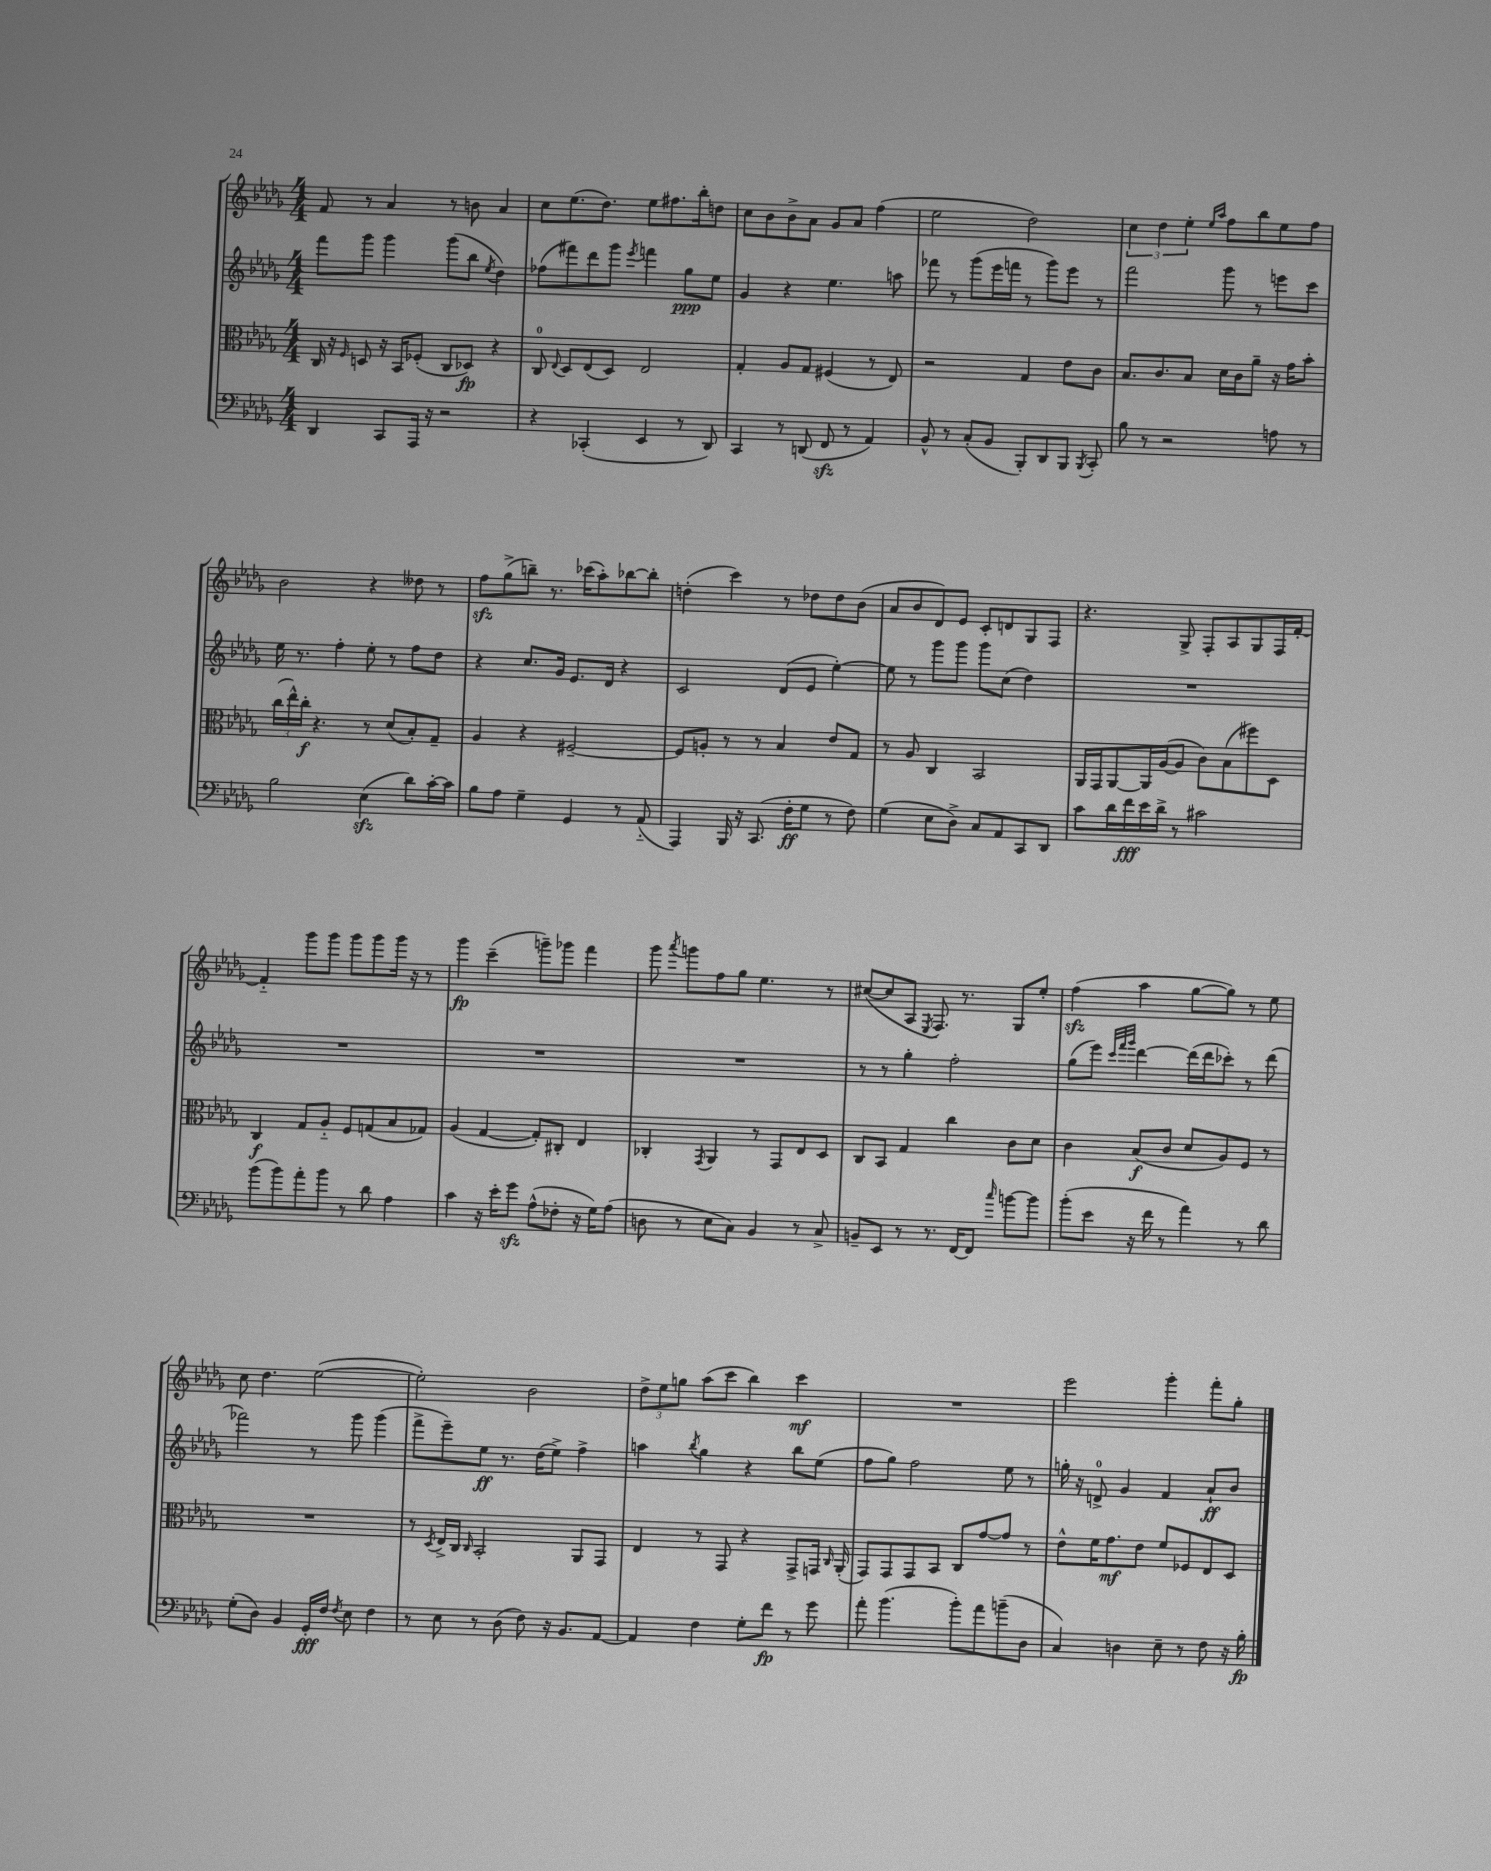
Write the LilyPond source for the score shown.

<<
\new StaffGroup <<
\new Staff = "s0" {
    \clef treble \key des \major \numericTimeSignature \time 4/4
    \autoBeamOff f'8 r8 aes'4 r8 b'8 aes'4 |
    c''8[ ees''8.( des''8.]) ees''8[ fis''8. bes''16-. d''8] |
    c''8[ bes'8 bes'8-> aes'8] ges'8[ aes'8] f''4( |
    ees''2 des''2) |
    \tuplet 3/2 { c''4 des''4 ees''4-. } \grace { ees''16[ aes''16] } f''8[ bes''8 ees''8 f''8] |
    bes'2 r4 deses''8 r8 |
    f''8[\sfz ges''8->( b''8]--) r8. ces'''16[( aes''8-.) bes''8~ bes''8]-. |
    d''4-.( c'''4) r8 des''8[ des''8 bes'8]( |
    aes'8[ bes'8 des'8) ees'8] c'8[-. d'8 ges8 f8] |
    r4. ges8-> f8[-. aes8 ges8 f16 f'16]~-. |
    f'4-_ ges'''8[ ges'''8] ges'''8[ ges'''8 ges'''16] r16 r8 |
    ges'''4\fp c'''4--( g'''8[--) ges'''8] f'''4 |
    ges'''8 \acciaccatura { aes'''8 } g'''8[ f''8 ges''8] ees''4. r8 |
    cis''8[~( cis''8 aes8] \acciaccatura { ees8 } f8.) r8. ges8[ ees''8]-. |
    f''4\sfz( aes''4 ges''8[~ ges''8]) r8 ees''8 |
    c''8 des''4. ees''2~( |
    ees''2-.) bes'2 |
    \tuplet 3/2 { des''8[-> ees''8 g''8] } aes''8[( c'''8] bes''4) c'''4\mf |
    R1 |
    ees'''2 ges'''4-. f'''8[-. ges''8]-. \bar "|." |
}
\new Staff = "s1" {
    \clef treble \key des \major \numericTimeSignature \time 4/4
    \autoBeamOff f'''8[ ges'''8] ges'''4 ges'''8[( bes''8] \acciaccatura { ees''8 } des''4) |
    fes''8[( fis'''8) des'''8 ges'''8] \acciaccatura { ees'''8 } f'''4 ges''8[\ppp ees''8] |
    ges'4 r4 ees''4. a''8 |
    fes'''8 r8 ges'''8[( ees'''16 f'''16] r8 ges'''8[) ees'''8] r8 |
    f'''2 ges'''8 r8 e'''8[ c'''8] |
    ees''16 r8. f''4-. ees''8-. r8 f''8[ des''8] |
    r4 c''8.[ ges'16] ees'8.[ des'16] r4 |
    c'2 des'8[( ees'8] ees''4~-.) |
    ees''8 r8 ges'''8[ ges'''8] ges'''8[ c''8]( des''4) |
    R1 |
    R1 |
    R1 |
    R1 |
    r8 r8 ges''4-. f''2-. |
    ges''8[( ees'''8]) \grace { c'''32[ f'''32 ges'''32] } des'''4~ des'''16[( des'''16 ces'''8]-.) r8 des'''8( |
    fes'''2) r8 ges'''8 ges'''4( |
    f'''8[-> ees'''8--) ees''8]\ff r8. des''16[( ees''8]->) f''4-> |
    a''4 \acciaccatura { bes''8 } ges''4 r4 bes''8[ ees''8]( |
    f''8[ ges''8]) f''2 ees''8 r8 |
    g''16-. r16 d'8-0-> ges'4 f'4 aes'8[-!\ff bes'8] \bar "|." |
}
\new Staff = "s2" {
    \clef alto \key des \major \numericTimeSignature \time 4/4
    \autoBeamOff c16 r16 \grace { f16 } d8 r16 bes,16[ fes8]-.( c8[ des8]\fp) r4 |
    c8-0 \appoggiatura { ees8 } des8[ ees8( des8]) ees2 |
    ges4-. aes8[ ges8] fis4( r8 ees8) |
    r2 ges4 ees'8[ c'8] |
    bes8.[ c'8. bes8] des'16[ c'16 aes'8]-- r16 ges'16[ bes'8]-. |
    \tuplet 3/2 { c''16[( ees''16-^) c''16]-.\f } r4. r8 des'8[( bes8-.) ges8]-- |
    aes4 r4 fis2~-- |
    fis8[ a8]-. r8 r8 bes4 ees'8[ ges8] |
    r8 aes8 c4 bes,2 |
    aes,16[ ges,16 aes,8~ aes,16 aes16~( aes8] c'8[) bes8( fis''8) des8] |
    c4\f ges8[ aes8]-_ f8[ g8( bes8 ges8]) |
    aes4( ges4~ ges8[-.) cis8]-. ees4 |
    ces4-. \acciaccatura { ges,8 } aes,4 r8 ges,8[ ees8 des8] |
    c8[ bes,8] ges4 c''4 c'8[ des'8] |
    c'4 bes8[\f( c'8] des'8[ aes8) f8] r8 |
    R1 |
    r8 \acciaccatura { des8 } ees16[-> c16] \grace { c16 } bes,2-. aes,8[ ges,8] |
    ees4 r8 ges,8 r4 ges,8[-> g,16] \grace { c16 } aes,16-.( |
    ges,8[) ges,8 ges,8 bes,8] c8[ ges'8~ ges'8] r8 |
    ees'8[-^ f'16 ges'8.\mf ees'8] f'8[ fes8 ees8 des8] \bar "|." |
}
\new Staff = "s3" {
    \clef bass \key des \major \numericTimeSignature \time 4/4
    \autoBeamOff des,4 c,8[ aes,,16] r16 r2 |
    r4 ces,4-.( ees,4 r8 des,8) |
    c,4 r8 d,8( f,8\sfz r8 aes,4) |
    bes,8-^ r8 c8[-.( bes,8] bes,,8[-.) des,8 bes,,8] \acciaccatura { bes,,8 } c,8-. |
    bes8 r8 r2 a8 r8 |
    bes2 ees4\sfz( des'8[) c'16~-. c'16] |
    bes8[ aes8] ges4-- ges,4 r8 aes,8-_( |
    aes,,4) bes,,16 r16 c,8.( f16[-.\ff ges8] r8 f8) |
    ges4( ees8[ des8]->) c8[ aes,8 c,8 des,8] |
    c'8[ des'16 f'16\fff ees'16 des'16]-> r8 cis'2 |
    bes'8[( bes'8) aes'8-. bes'8] r8 des'8 aes4 |
    c'4 r16 ees'16[-. ges'8]\sfz aes8[-^( fes8]-. r16 ges16[) aes8]( |
    d8 r8 ees8[ c8]) bes,4 r8 c8-> |
    b,8[-- ees,8] r8 r8. f,16[~ f,8] \grace { c''16 } b'8[~ b'8] |
    bes'8[-.( ees'8] r16 f'16 r8 aes'4) r8 des'8 |
    ges8[-.( des8]) bes,4 ges,16[-.\fff f16] \acciaccatura { f8 } ees8 f4 |
    r8 ees8 r8 des8( f8) r16 bes,8.[ aes,8]~ |
    aes,4 f4 ges8[-. f'8]\fp r8 ges'8 |
    aes'8-. bes'4.( bes'8[-.) aes'8 b'8--( des8] |
    c4) d4 ees8-- r8 f8 r16 bes16-.\fp \bar "|." |
}
>>
>>
\layout { \context { \Score \remove "Bar_number_engraver" } }
